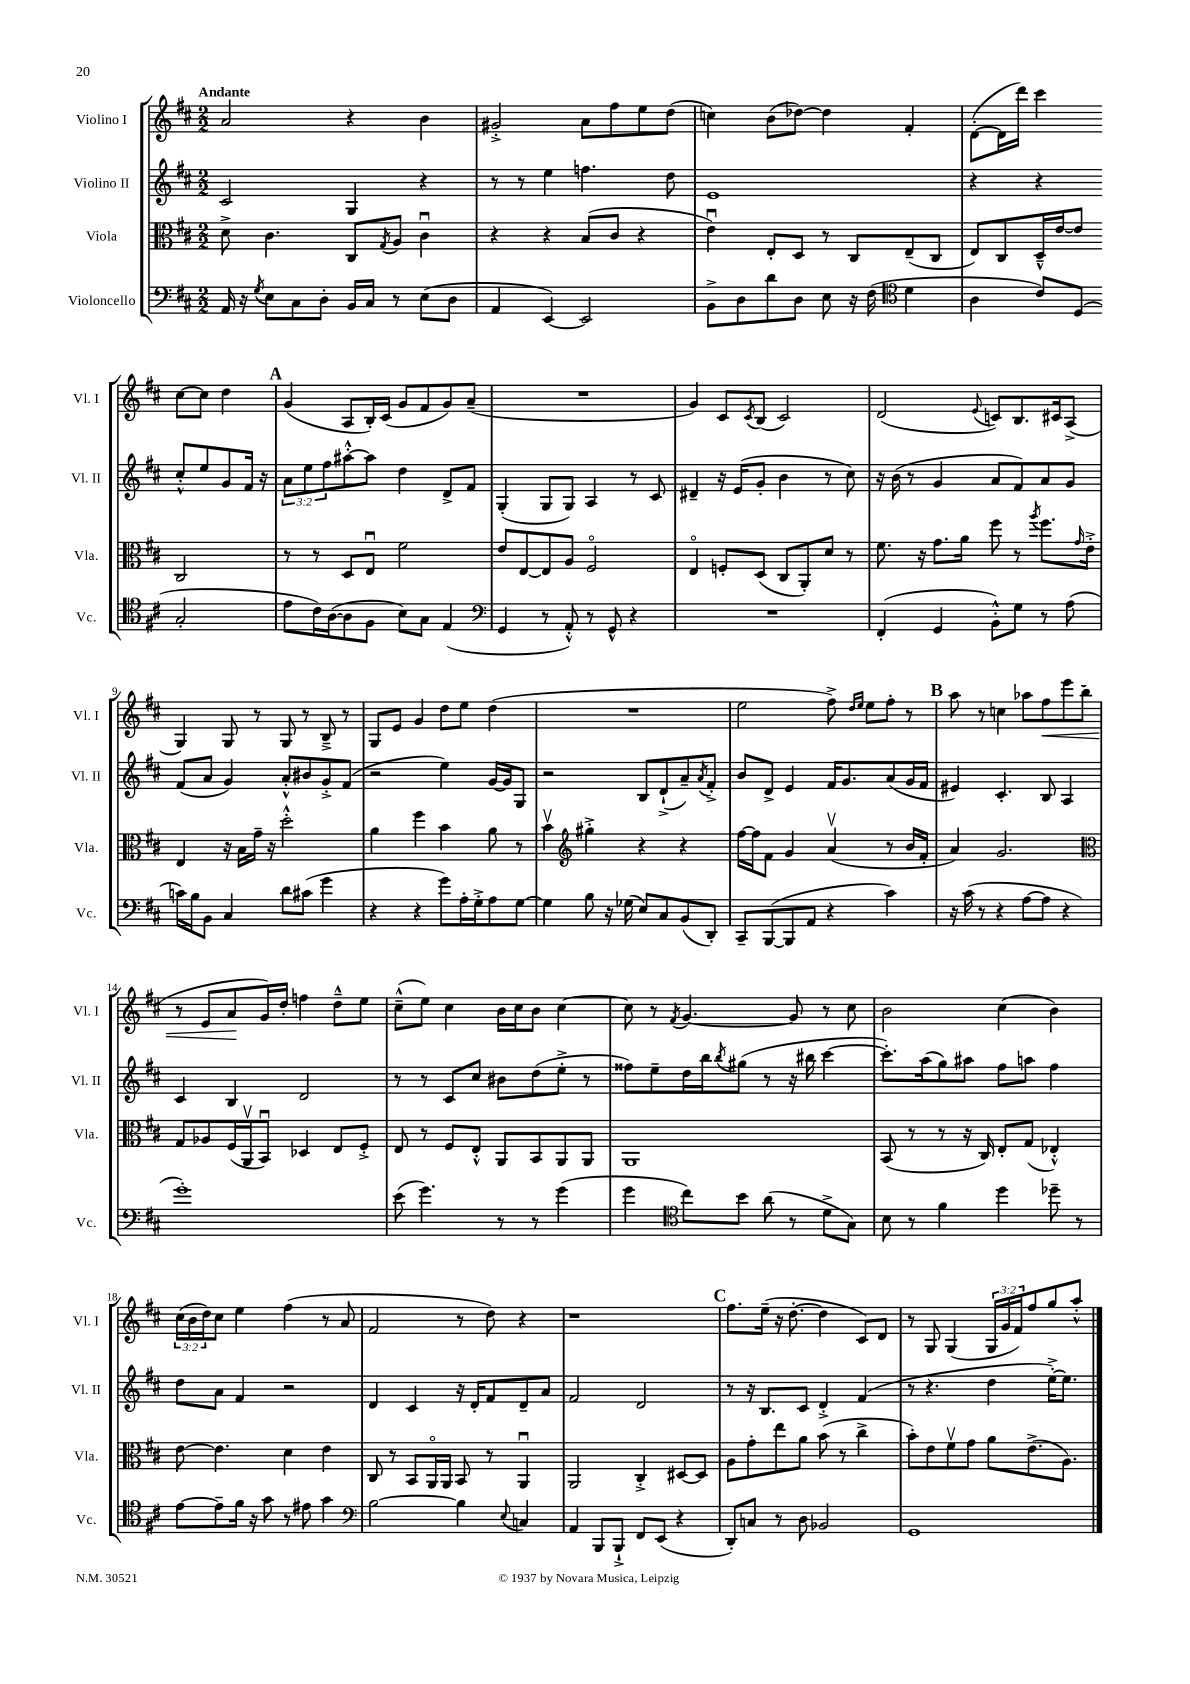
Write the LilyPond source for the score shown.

<<
\new StaffGroup <<
\new Staff = "s0" \with { instrumentName = "Violino I" shortInstrumentName = "Vl. I" } {
    \clef treble \key d \major \numericTimeSignature \time 2/2 \override Staff.TupletNumber.text = #tuplet-number::calc-fraction-text \tempo "Andante"
    a'2 r4 b'4 |
    gis'2-.-> a'8 fis''8 e''8 d''8( |
    c''4) b'8( des''8~) des''4 fis'4-. |
    d'8~-.( d'16 d'''16) cis'''4 cis''8~ cis''8 d''4 |
    \mark \markup { \bold "A" } g'4( a8 b16-.) cis'16( g'8 fis'8 g'8) a'8--( |
    R1 |
    g'4) cis'8 \acciaccatura { cis'8 } b8( cis'2) |
    d'2( \appoggiatura { e'8 } c'8) b8. cis'16 a8->( |
    g4) g8 r8 g8 r8 b8---> r8 |
    g8 e'8 g'4 d''8 e''8 d''4( |
    R1 |
    e''2 fis''8->) \grace { d''16 e''16 } e''8 fis''8-. r8 |
    \mark \markup { \bold "B" } a''8 r8 c''4 aes''8 fis''8\< e'''8 b''8( |
    r8 e'8 a'8\! g'16) d''16-. f''4 d''8---^ e''8 |
    cis''8---^( e''8) cis''4 b'16 cis''16 b'8 cis''4~ |
    cis''8 r8 \acciaccatura { fis'8 } g'4.~ g'8 r8 cis''8 |
    b'2 cis''4( b'4) |
    \tuplet 3/2 { cis''16( b'16 d''16) } cis''8 e''4 fis''4( r8 a'8 |
    fis'2 r8 d''8) r4 |
    r1 |
    \mark \markup { \bold "C" } fis''8. e''16--( r16 d''8.~-. d''4 cis'8) d'8 |
    r8 g8 g4( \tuplet 3/2 { g16 g'16 fis'16) } fis''8 g''8 a''8-.-^ \bar "|." |
}
\new Staff = "s1" \with { instrumentName = "Violino II" shortInstrumentName = "Vl. II" } {
    \clef treble \key d \major \numericTimeSignature \time 2/2 \override Staff.TupletNumber.text = #tuplet-number::calc-fraction-text
    cis'2 g4 r4 |
    r8 r8 e''4 f''4. d''8 |
    e'1 |
    r4 r4 cis''8-.-^ e''8 g'8 fis'16 r16 |
    \mark \markup { \bold "A" } \tuplet 3/2 { a'8 e''8 fis''8 } ais''8~-.-^ ais''8 d''4 d'8-> fis'8 |
    g4-.( g8 g8) a4 r8 cis'8 |
    dis'4-- r16 e'16( g'8-. b'4 r8 cis''8) |
    r16 b'16( r8 g'4 a'8 fis'8) a'8 g'8 |
    fis'8( a'8 g'4) a'8-.-^ bis'8 g'8-.-> fis'8( |
    r2 e''4) g'16~ g'16 g8 |
    r2 b8 d'8-!->( a'8--) \acciaccatura { a'8 } fis'8-.-> |
    b'8 d'8-> e'4 fis'16 g'8. a'8( g'16 fis'16 |
    \mark \markup { \bold "B" } eis'4) cis'4.-. b8 a4 |
    cis'4 b4 d'2 |
    r8 r8 cis'8 cis''8 bis'8 d''8( e''8-.-> r8 |
    fisis''8) e''8-- d''16 b''16 \acciaccatura { b''8 } gis''8( r8 r16 bis''16 cis'''4~ |
    cis'''8.-.) a''16( g''8) ais''8 fis''8 a''8 fis''4 |
    d''8 a'8 fis'4 r2 |
    d'4 cis'4 r16 d'16-. fis'8 d'8-- a'8 |
    fis'2 d'2 |
    \mark \markup { \bold "C" } r8 r16 b8. cis'8 d'4-.-> fis'4( |
    r8 r4. d''4 e''16~-.->) e''8. \bar "|." |
}
\new Staff = "s2" \with { instrumentName = "Viola" shortInstrumentName = "Vla." } {
    \clef alto \key d \major \numericTimeSignature \time 2/2
    d'8-> cis'4. cis8 \acciaccatura { g8 } a8 cis'4\downbow |
    r4 r4 b8( cis'8 r4 |
    e'4\downbow) e8-. d8 r8 cis8 e8--( cis8 |
    e8) cis8 d16---^ e'16~ e'8 cis2 |
    \mark \markup { \bold "A" } r8 r8 d8 e8\downbow fis'2 |
    e'8 e8~ e8 a8 fis2\flageolet |
    e4\flageolet f8-. d8( cis8 a,8-.) d'8 r8 |
    fis'8. r16 g'8. a'16 fis''8 r8 \acciaccatura { a''8 } fis''8. \grace { g'16 } e'16-.-> |
    e4 r16 b16 g'16-- r16 d''2-.-^ |
    a'4 fis''4 b'4 a'8 r8 |
    b'4\upbow \clef treble gis''4-.-> r4 r4 |
    fis''16~ fis''16 fis'8 g'4 a'4\upbow( r8 b'16 fis'16-. |
    \mark \markup { \bold "B" } a'4) g'2. |
    \clef alto g8 aes8 fis16( a,16\upbow b,8\downbow) des4 e8 fis8-.-> |
    e8 r8 fis8 e8-.-^ a,8 b,8 a,8 a,8 |
    a,1 |
    b,8( r8 r8 r16 cis16) e8-. g8( ees4-.-^) |
    e'8~ e'4. d'4 e'4 |
    cis8 r8 b,8 a,16\flageolet a,16 b,8 r8 a,4\downbow |
    a,2 cis4-.-> dis8~ dis8 |
    \mark \markup { \bold "C" } a8 g'8-. e''8 a'8 b'8( r8 cis''4-> |
    b'8-.) e'8 fis'8\upbow g'8 a'8 e'8.->( a8.) \bar "|." |
}
\new Staff = "s3" \with { instrumentName = "Violoncello" shortInstrumentName = "Vc." } {
    \clef bass \key d \major \numericTimeSignature \time 2/2
    a,16 r16 \acciaccatura { g8 } e8 cis8 d8-. b,16 cis16 r8 e8( d8 |
    a,4 e,4~) e,2 |
    b,8-> d8 d'8 d8 e8 r16 fis16( \clef tenor d'4 |
    a4 cis'8) d8( g2-. |
    \mark \markup { \bold "A" } e'8 cis'16) a16~( a8 fis8 b8) g8 e4( |
    \clef bass g,4 r8 a,8-.-^) r8 g,8-^ r4 |
    R1 |
    fis,4-.( g,4 b,8-.-^) g8 r8 a8( |
    c'16) b16 b,8 cis4 d'8 cis'8( g'4 |
    r4 r4 g'8) a16-. g16-.-> a8 g8~ |
    g4 b8 r16 ges16( e8) cis8 b,8( d,8-.) |
    cis,8-- b,,8~( b,,8 a,8 r4 cis'4) |
    \mark \markup { \bold "B" } r16 cis'16( r8 r4 a8~ a8 r4 |
    g'1-.) |
    e'8( g'4.) r8 r8 g'4( |
    g'4 \clef tenor cis''8) b'8 a'8( r8 d'8-> g8) |
    b8 r8 fis'4 d''4 des''8-- r8 |
    e'8~ e'8-- fis'16 r16 g'8 r8 eis'8 g'4 |
    \clef bass b2~ b4 \appoggiatura { e8 } c4 |
    a,4 b,,8 b,,8-!-> fis,8 e,8( r4 |
    \mark \markup { \bold "C" } d,8-.) c8 r8 d8 bes,2 |
    g,1 \bar "|." |
}
>>
>>
